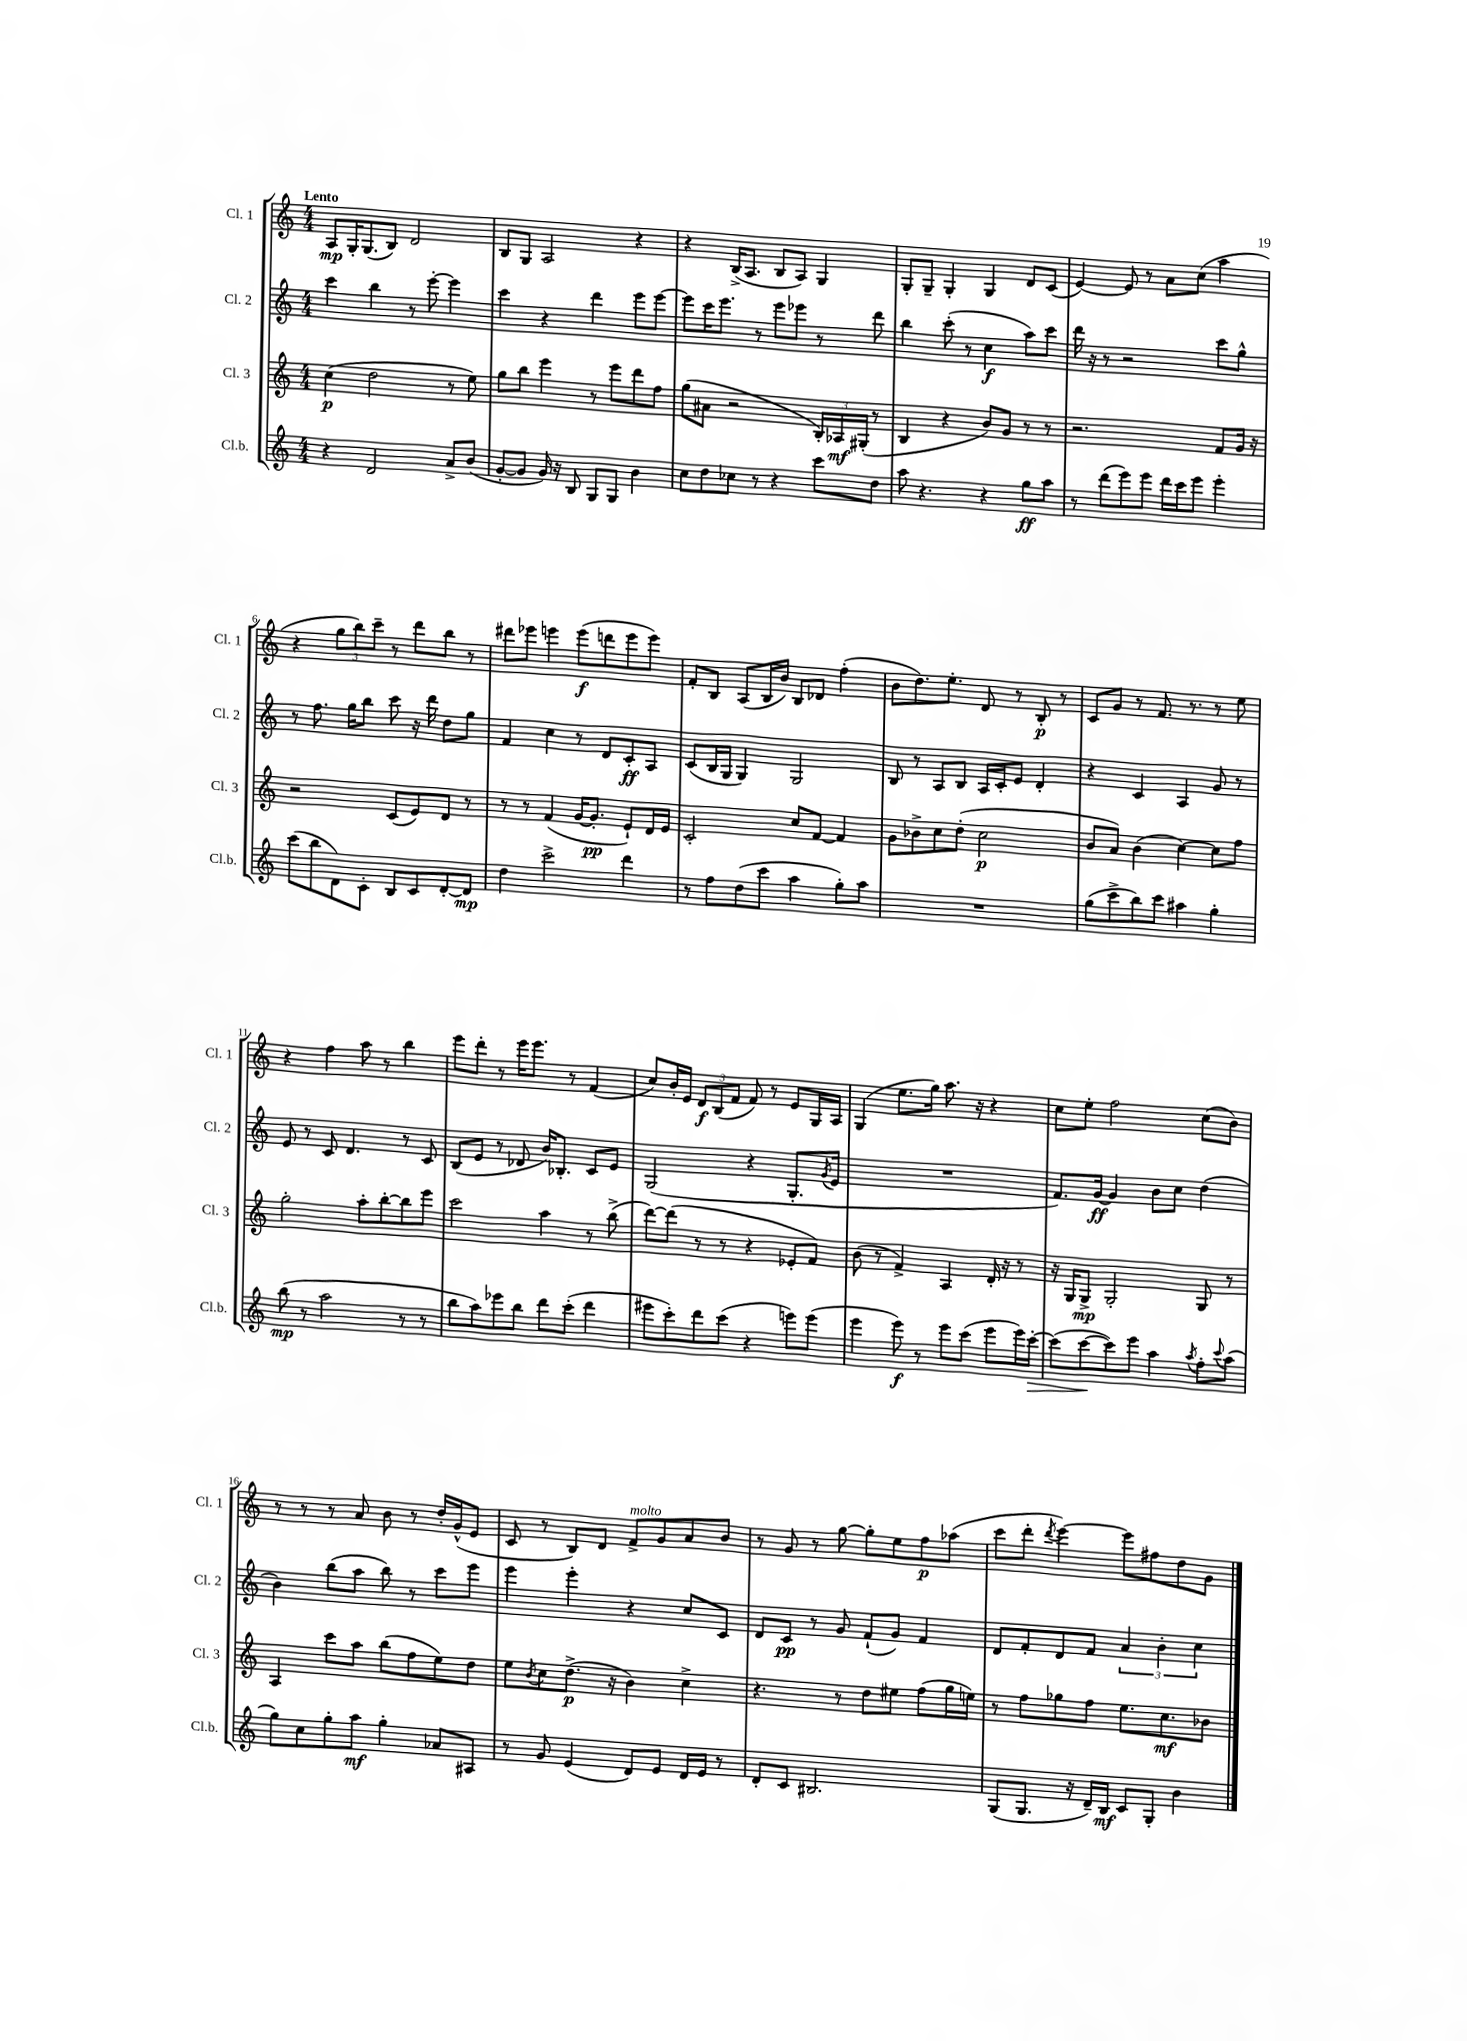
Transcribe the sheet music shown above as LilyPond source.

<<
\new StaffGroup <<
\new Staff = "s0" \with { instrumentName = "Cl. 1" shortInstrumentName = "Cl. 1" } {
    \clef treble \key c \major \numericTimeSignature \time 4/4 \tempo "Lento"
    a8\mp g16-. g8.( b8) d'2 |
    b8 g8 a2 r4 |
    r4 b16->( a8. b8 a8) g4 |
    g8-. g8-- g4-. g4 d'8 c'8( |
    e'4~) e'8 r8 a'8 c''8( a''4 |
    r4 \tuplet 3/2 { g''8 b''8) c'''8-- } r8 d'''8 b''8 r8 |
    dis'''8 ees'''8 e'''4 e'''8\f( d'''8 e'''8 e'''8) |
    f'8-. b8 a8( b16 b'16) b8 des'8 f''4-.( |
    b'8 d''8.) e''8.-. d'8 r8 b8-.\p r8 |
    c'8 g'8 r8 f'8. r8. r8 e''8 |
    r4 f''4 a''8 r8 b''4 |
    e'''8 d'''8-. r8 e'''16 e'''8. r8 f'4( |
    c''8) b'16-. e'16 \tuplet 3/2 { d'8\f b8( f'8 } f'8) r8 e'8 g16 a16 |
    g4( e''8. g''16) a''8. r16 r4 |
    c''8 e''8-. f''2 c''8( b'8) |
    r8 r8 r8 a'8 b'8 r8 d''16-. g'16-^( e'8 |
    c'8 r8 b8) d'8 f'8->^\markup { \italic "molto" } g'8 a'8 b'8 |
    r8 g'8 r8 g''8~ g''8-. e''8 f''8\p aes''8( |
    c'''8 d'''8-. \acciaccatura { d'''8 } e'''4~) e'''8 fis''8 d''8 g'8 \bar "|." |
}
\new Staff = "s1" \with { instrumentName = "Cl. 2" shortInstrumentName = "Cl. 2" } {
    \clef treble \key c \major \numericTimeSignature \time 4/4
    c'''4 b''4 r8 e'''8~-. e'''4 |
    c'''4 r4 d'''4 e'''8 e'''8~ |
    e'''8 c'''16 e'''8. r8 e'''8 ees'''8 r8 d'''8 |
    b''4 c'''8-.( r8 c''4\f a''8) c'''8 |
    d'''16 r16 r8 r2 c'''8 g''8-^ |
    r8 f''8. g''16 b''8 c'''8 r16 d'''16 d''8 g''8 |
    f'4 c''4 r8 d'8 c'8-.\ff a8 |
    c'8( b16 g16 g4) g2 |
    b8 r8 a8 b8 a16 c'16-. e'8 d'4-. |
    r4 c'4 a4 g'8 r8 |
    e'8 r8 c'8 d'4. r8 c'8 |
    b8( e'8 r8 des'8 b'16) bes8.-. c'8 e'8 |
    g2( r4 g8.-. \acciaccatura { g'8 } e'16 |
    R1 |
    f'8.) g'16~\ff g'4 b'8 c''8 d''4( |
    b'4) b''8( a''8 b''8) r8 c'''8 e'''8 |
    e'''4 e'''4-. r4 c''8 c'8 |
    d'8 c'8\pp r8 g'8 f'8-!( g'8) f'4 |
    d'8 f'8-. d'8 f'8 \tuplet 3/2 { a'4 b'4-. c''4 } \bar "|." |
}
\new Staff = "s2" \with { instrumentName = "Cl. 3" shortInstrumentName = "Cl. 3" } {
    \clef treble \key c \major \numericTimeSignature \time 4/4
    c''4\p( d''2 r8 e''8) |
    g''8 b''8 e'''4 r8 e'''8 d'''8 f''8 |
    g''8( ais'8 r2 \tuplet 3/2 { b16-.) aes16\mf gis16-.( } r8 |
    b4 r4 b'8) g'8 r8 r8 |
    r2. f'8 g'16 r16 |
    r2 c'8( e'8) d'8 r8 |
    r8 r8 f'4( g'16~ g'8.-.\pp e'8-!) d'16 e'16 |
    c'2-. c''8 f'8~ f'4 |
    g'8 bes'8-> c''8 d''8-.( c''2\p |
    b'8 a'8) b'4( c''4~) c''8 f''8 |
    g''2-. a''8-. b''8~-. b''8 e'''8 |
    c'''2 a''4 r8 b''8->( |
    d'''8~) d'''8( r8 r8 r4 ees'8-. f'8) |
    b'8( r8 f'4->) a4 d'16-. r16 r8 |
    r16 g16 g8->\mp g2-. g8 r8 |
    a4 c'''8 a''8 b''8( f''8 e''8) d''8 |
    e''8 \acciaccatura { b'8 } c''8 d''8.->\p( r16 b'4) c''4-> |
    r4. r8 d''8 eis''8 f''8( g''16 e''16) |
    r8 f''8 ges''8 f''8 e''8. c''8.\mf bes'8 \bar "|." |
}
\new Staff = "s3" \with { instrumentName = "Cl.b." shortInstrumentName = "Cl.b." } {
    \clef treble \key c \major \numericTimeSignature \time 4/4
    r4 d'2 a'8-> b'8( |
    g'8~-. g'8 g'16) r16 b8 g8 g8 b'4 |
    c''8 d''8 ces''8 r8 r4 c'''8 d''8 |
    a''8 r4. r4 g''8\ff a''8 |
    r8 d'''8( e'''8) e'''8 d'''16 c'''16 e'''8 e'''4-. |
    c'''8( b''8 d'8) c'8-. b8 c'8 d'8~-. d'8\mp |
    d''4 c'''2-> d'''4 |
    r8 f''8 d''8( c'''8 a''4 g''8-.) a''8 |
    R1 |
    g''8( c'''8-> b''8) c'''8 ais''4 g''4-. |
    b''8\mp( r8 a''2 r8 r8 |
    b''8 a''8) ees'''8 b''8 d'''8 c'''8-.( d'''4 |
    eis'''8 c'''8-.) d'''8 c'''8( r4 e'''8) e'''8( |
    e'''4 e'''8\f) r8 e'''8 c'''8( e'''8 e'''16) c'''16~-.\> |
    c'''8( c'''8~\! c'''8) e'''8 a''4 \acciaccatura { a''8 } f''8-. \appoggiatura { c'''8 } a''8( |
    g''8) c''8 g''8-. a''8\mf g''4-. aes'8 ais8 |
    r8 g'8 e'4( d'8) e'8 d'16 e'16 r8 |
    d'8-. c'8 bis2. |
    g8( g8. r16 d'16--) b16\mf c'8 g8-. b'4 \bar "|." |
}
>>
>>
